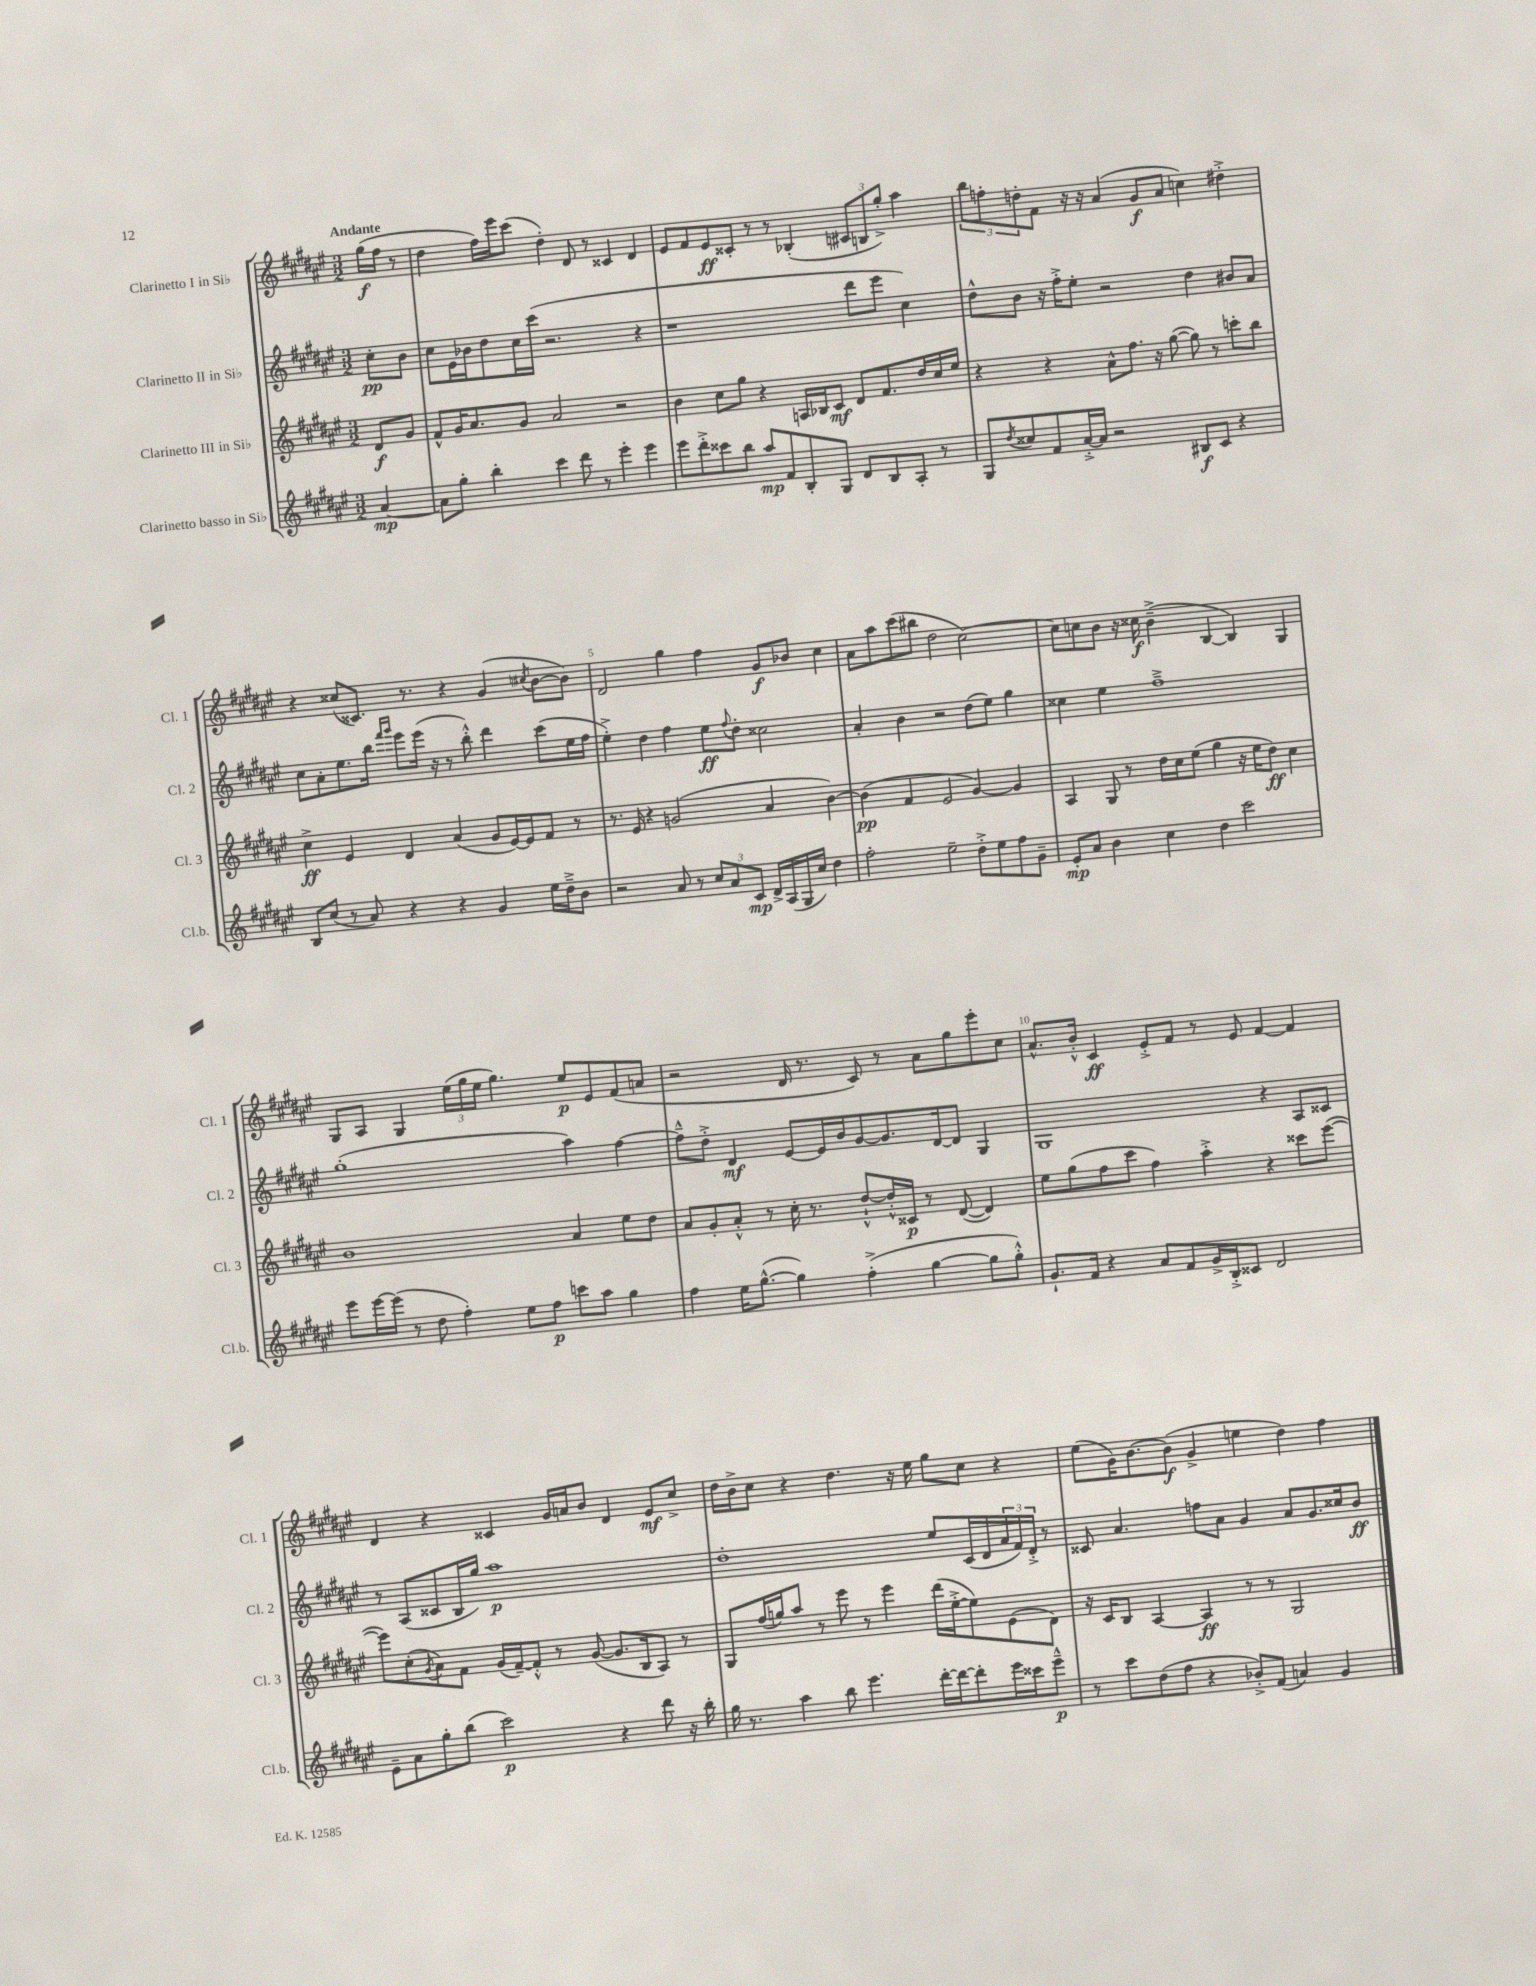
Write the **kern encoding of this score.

**kern	**kern	**kern	**kern
*staff4	*staff3	*staff2	*staff1
*clefG2	*clefG2	*clefG2	*clefG2
*k[f#c#g#d#a#e#]	*k[f#c#g#d#a#e#]	*k[f#c#g#d#a#e#]	*k[f#c#g#d#a#e#]
*M3/2	*M3/2	*M3/2	*M3/2
[4a#	8d#	8cc#'	(16gg#
.	.	.	16ff#
.	8g#	8b	8r
=	=	=	=
8a#]	8f#^^	8cc#	4dd#
8gg#'	16g#	16e#	.
.	8.a#	16b-	.
4bb'	.	8dd#	16ff#)
.	.	.	16eee#
.	8g#	16cc#	(8ccc#
.	.	(16ccc#	.
4ccc#	2a#	2.r	4dd#')
8ddd#	.	.	8d#
8r	.	.	8r
4eee#'	2r	.	4c##
4eee#	.	4r	4d#
=	=	=	=
8eee#	4b	1r	8e#
8ddd#'^	.	.	8f#
8ccc##	8cc#	.	8e#
8bb	8gg#	.	8c##'
8aa#	4r	.	8r
8f#	.	.	8r
8B'	16A	.	(4B-'
.	16B-	.	.
8G#	8c#	.	.
8d#	8d#	8ddd#	12c#
.	.	.	12B
8B	8.f#	8eee#	.
.	.	.	12gg#'^)
8A#'	.	4cc#)	4aa#
.	16dd#	.	.
8r	16cc#	.	.
.	16ee#	.	.
=	=	=	=
8G#	4r	8dd#^^	12bb
.	.	.	12ff'
8qdd#	.	.	.
8cc##	.	8b	.
.	.	.	12dd'
8f#	4r	16r	8f#
.	.	16ff#'^	.
[16a#'^	.	8ee#'	16r
16a#]	.	.	16r
2r	8a#^^	2r	(4a#
.	8.ff#	.	.
.	.	.	8g#
.	16r	.	.
.	([8gg#	.	8a#
8B#	8gg#])	4dd#	4cc)
8c#	8r	.	.
4r	8ccc'	8b#	4dd#'^
.	8bb	8a#	.
=	=	=	=
8B	4cc#^	8cc#	4r
(8cc#	.	8a#'	.
8r	4e#	8.ee#	(8cc##
8a#)	.	.	8.c##)
.	.	16bb	.
.	.	16qqfff#	.
.	.	16qqggg#	.
4r	4d#	8eee#	.
.	.	.	8.r
.	.	(16eee#	.
.	.	16r	.
4r	(4a#	8r	4r
.	.	8bb'^^)	.
4g#	8g#	4ddd#	(4g#
.	[16e#)	.	.
.	16e#]	.	.
.	.	.	8qcc#
16ee#	8f#	(8ccc#	[8b
16dd#~^	.	.	.
8b	8r	16ee#	8b])
.	.	16ff#	.
=	=	=	=
2r	8.r	4ee#'^)	2d#
.	16e#	.	.
.	4r	4dd#	.
8a#	(2g	4ff#	4gg#
8r	.	.	.
12cc#	.	8ee#	4ff#
12a#	.	.	.
.	.	8qqff#	.
.	.	8dd#'	.
12c#	.	.	.
16d#^	4a#	2cc##	8g#
(16A#	.	.	.
16G#	.	.	8b-
16cc#)	.	.	.
4dd#	[4b)	.	4cc#
=	=	=	=
2ff#'	(4b]	4a#'	8a#
.	.	.	8aa#
.	4f#	4b	(8ccc#
.	.	.	8bb#
2ee#~	2e#	2r	2dd#
8dd#'^	[4g#)	(8dd#	[2cc#)
8ee#	.	8ee#)	.
8ff#	4g#]	4gg#	.
8g#~	.	.	.
=	=	=	=
8e#'	4A#	4cc##	8cc#]
8a#	.	.	8cc
4b	8G#	4ee#	8b
.	8r	.	16r
.	.	.	16cc##
4cc#	16dd#	1ff#~^	(4b~^
.	16cc#	.	.
.	(8ee#	.	.
4dd#	4gg#	.	[4B
2ccc#	16r	.	4B])
.	16ee#	.	.
.	8dd#)	.	.
.	4cc#	.	4G#
=	=	=	=
8eee#	1b	(1gg#'	8G#
[16eee#	.	.	8A#
(16eee#]	.	.	.
8r	.	.	4G#
8dd#	.	.	.
4ff#')	.	.	(24ee#
.	.	.	24gg#
.	.	.	24ee#
.	.	.	4.gg#)
8ee#	.	.	.
8ff#	.	.	.
8ccc	4a#	4aa#)	8ee#
8aa#	.	.	8e#
4gg#	8ee#	[4ff#	(8f#
.	8dd#	.	8a
=	=	=	=
4ff#	8a#	8ff#~^^]	2r
.	8g#'	8dd#'^	.
16ee#	8a#'^^	4d#	.
([8.gg#^^	.	.	.
.	8r	.	.
4gg#])	16cc#'	[8e#	16d#
.	8.r	.	8.r
.	.	16e#]	.
.	.	16b	.
(4ff#'^	[8dd#`^^	[8g#	8c#)
.	16dd#'^^]	8.g#]	8r
.	16c##	.	.
[4gg#	8r	.	8a#
.	.	[16d#	.
.	([8d#	8d#]	8gg#
8gg#]	4d#])	4G#	8eee#'
8gg#'^^)	.	.	8cc#
=	=	=	=
8.g#`	8ee#	1G#	8.a#^^
.	(8gg#	.	.
16f#	.	.	16b'^^
4r	8ff#	.	4c#
.	8ccc#	.	.
8a#	4ff#)	.	8e#'^
8f#	.	.	8f#
16g#^	4aa#'^	.	8r
16B'^	.	.	.
8c##	.	.	8e#
2d#	4r	4r	[4f#
.	8ccc##	8A#	4f#]
.	([8eee#	8c##	.
=	=	=	=
8e#~	8eee#])	8r	4d#
8a#	(8cc#'	(8A#	.
.	8qg#	.	.
8gg#'	8a#)	8c##	4r
(8bb	8f#	16B	.
.	.	16gg#)	.
2ccc#)	(16g#	1aa#	4c##
.	[16f#~)	.	.
.	8f#'^^]	.	.
.	8r	.	16g#
.	.	.	16a
.	([8g#	.	8b
4r	8.g#]	.	4d#
.	16B	.	.
8ddd#	8A#)	.	8e#
16r	8r	.	8cc#^
16bb'	.	.	.
=	=	=	=
16gg#	8G#	1dd#'	16dd#
8.r	.	.	16b^
.	(16ff#	.	8cc#
.	16gg)	.	.
4aa#	8aa#	.	4r
.	8r	.	.
8bb	8eee#	.	4.dd#
4.eee#	8r	.	.
.	4eee#	.	.
.	.	.	16r
.	.	.	16ee#
[16ddd#'	(16ddd#	8ee#	8gg#
16ddd#_	[16ee#'^	.	.
8ddd#']	8ee#])	(16c#	8cc#
.	.	16d#	.
16eee#	(8e#	24a#	4r
.	.	24f#)	.
16ccc##	.	.	.
.	.	24d#'^	.
8eee#~^^	8d#)	8r	.
=	=	=	=
8r	16r	8c##	(8ee#
.	16c#	.	.
8ccc#	8B	4.a#	16g#)
.	.	.	[8.b
(8dd#	[4A#	.	.
8ff#	.	.	(8b]
4r	4A#]	8ff	4g#^
.	.	8a#	.
8b-'^)	8r	4g#	4ee
(8f#	8r	.	.
4a)	2G#	8a#	4dd#)
.	.	8.g#	.
4g#	.	.	4ff#
.	.	16cc##	.
.	.	8b	.
==	==	==	==
*-	*-	*-	*-
